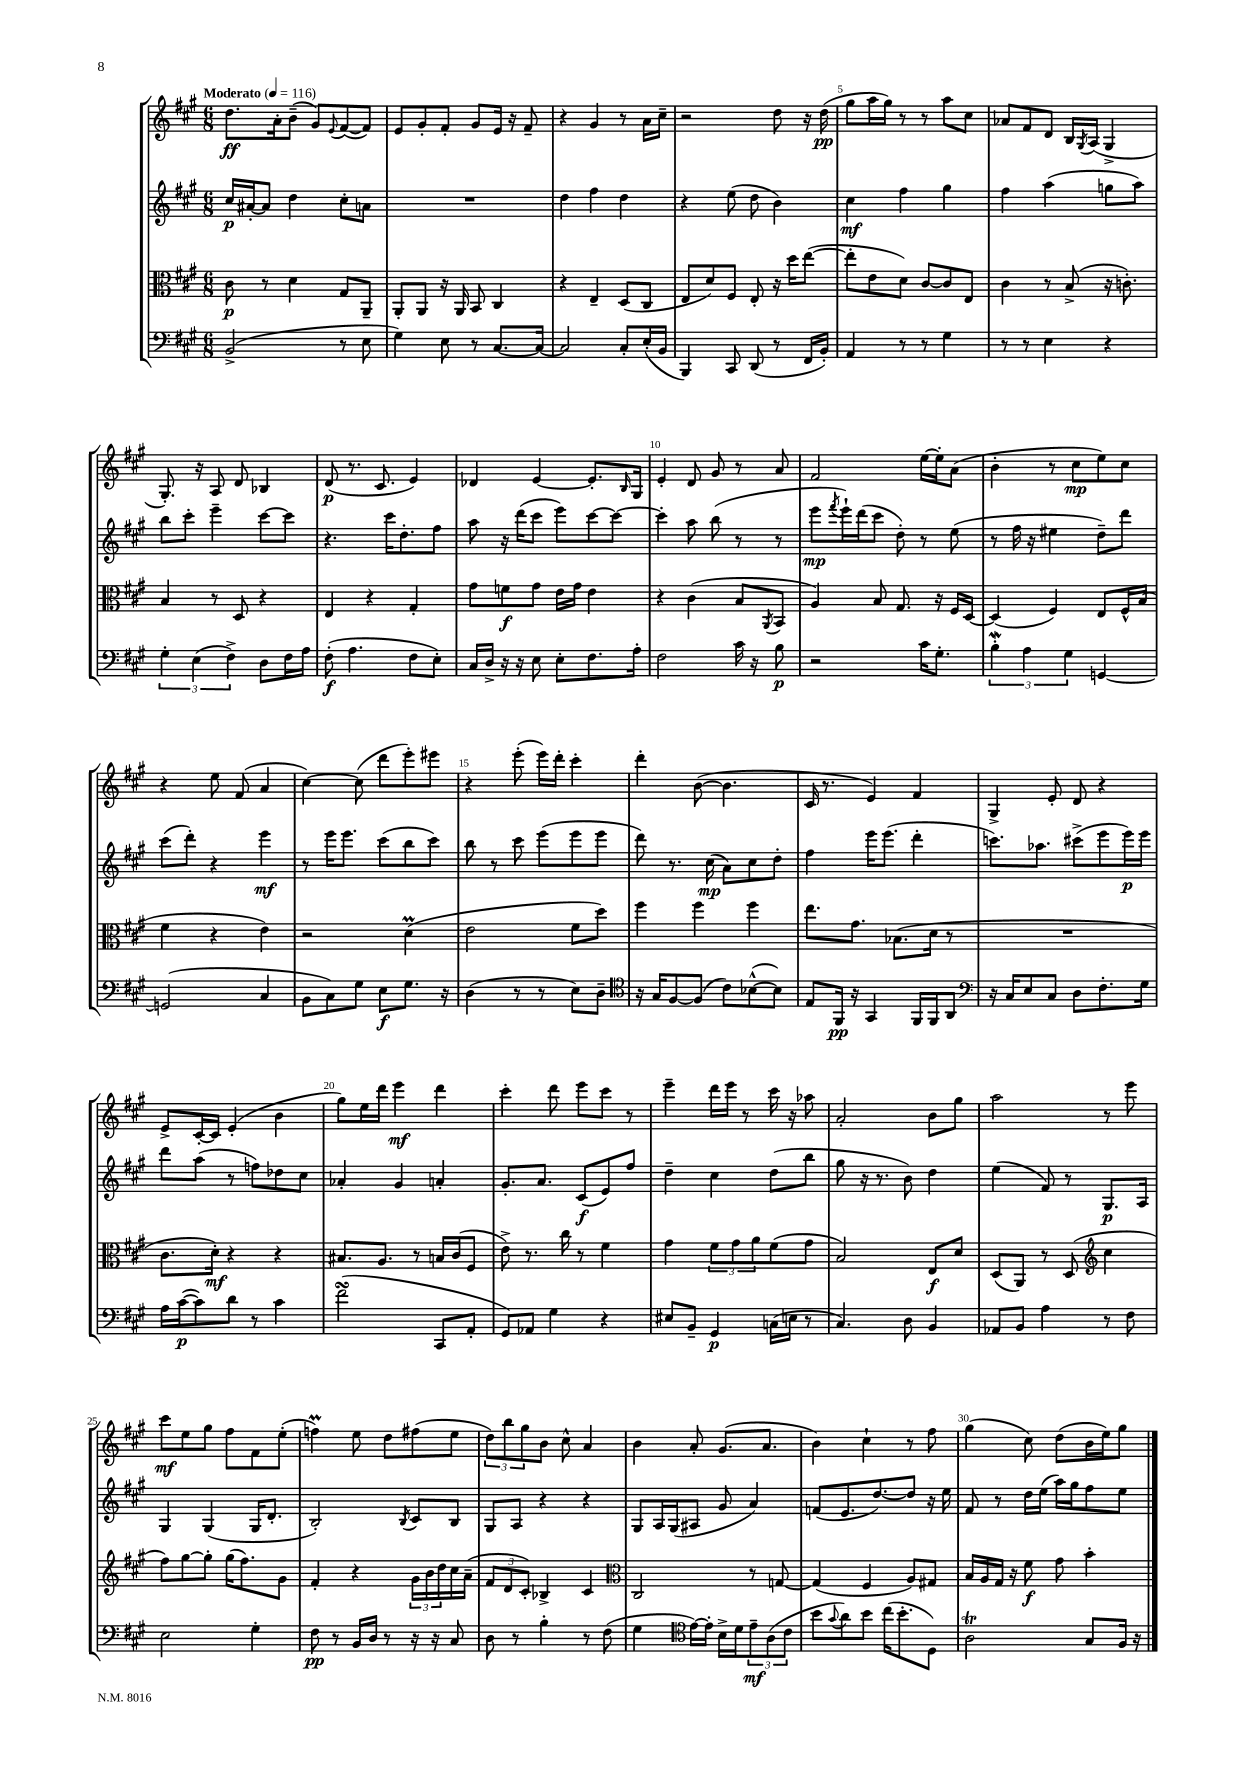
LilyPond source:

<<
\new StaffGroup <<
\new Staff = "s0" {
    \clef treble \key a \major \numericTimeSignature \time 6/8 \tempo "Moderato" 4 = 116
    d''8.\ff a'16-. b'8--( gis'8) \appoggiatura { e'8 } fis'8~( fis'8) |
    e'8 gis'8-. fis'8-. gis'8 e'16 r16 fis'8-- |
    r4 gis'4 r8 a'16 cis''16-- |
    r2 d''8 r16 d''16\pp( |
    gis''8 a''16 gis''16) r8 r8 a''8 cis''8 |
    aes'8 fis'8 d'8 b16 \acciaccatura { gis8 } a16( gis4-> |
    gis8.-.) r16 a8 d'8 bes4 |
    d'8\p( r8. cis'8. e'4) |
    des'4 e'4~ e'8.-. \grace { b16 } gis16 |
    e'4-. d'8 gis'8 r8 a'8 |
    fis'2 e''16~ e''16-. a'8( |
    b'4-. r8 cis''8\mp e''8) cis''8 |
    r4 e''8 fis'8( a'4 |
    cis''4~) cis''8( d'''8 e'''8-.) eis'''8 |
    r4 e'''8-.( e'''16) d'''16-. cis'''4-. |
    d'''4-. b'8~( b'4. |
    cis'16 r8. e'4) fis'4 |
    gis4-> e'8-. d'8 r4 |
    e'8-> cis'16~-. cis'16 e'4-.( b'4 |
    gis''8) e''16 d'''16 e'''4\mf d'''4 |
    cis'''4-. d'''8 e'''8 cis'''8 r8 |
    e'''4-- d'''16 e'''16 r8 cis'''16 r16 aes''8 |
    a'2-. b'8 gis''8 |
    a''2 r8 e'''8 |
    cis'''8\mf e''8 gis''8 fis''8 fis'8 e''8-.( |
    f''4\prall) e''8 d''8 fis''8( e''8 |
    \tuplet 3/2 { d''8) b''8 gis''8 } b'8 cis''8-^ a'4 |
    b'4 a'8-. gis'8.( a'8. |
    b'4) cis''4-! r8 fis''8 |
    gis''4( cis''8) d''8( b'16 e''16) gis''8 \bar "|." |
}
\new Staff = "s1" {
    \clef treble \key a \major \numericTimeSignature \time 6/8
    cis''16\p ais'16~-. ais'8 d''4 cis''8-. a'8 |
    R2. |
    d''4 fis''4 d''4 |
    r4 e''8( d''8 b'4) |
    cis''4\mf fis''4 gis''4 |
    fis''4 a''4( g''8 a''8) |
    b''8 cis'''8-. e'''4-- cis'''8~ cis'''8 |
    r4. cis'''16 d''8.-. fis''8 |
    a''8 r16 d'''16( cis'''8 e'''8) cis'''8~ cis'''8~ |
    cis'''4-. a''8 b''8( r8 r8 |
    e'''8\mp \acciaccatura { fis'''8 } e'''16-!) d'''16( cis'''8 d''8-.) r8 e''8( |
    r8 fis''16 r16 eis''4 d''8--) d'''8 |
    cis'''8( d'''8-.) r4 e'''4\mf |
    r8 e'''16 e'''8. cis'''8( b''8 cis'''8) |
    b''8 r8 cis'''8 e'''8( e'''8 e'''8 |
    d'''8) r8. cis''16\mp( a'8) cis''8 d''8-. |
    fis''4 e'''16 e'''8.( d'''4-. |
    c'''8.) aes''8. cis'''8->( e'''8 e'''16\p) e'''16 |
    d'''8 a''8( r8 f''8) des''8 cis''8 |
    aes'4-. gis'4 a'4-. |
    gis'8.-. a'8. cis'8\f( e'8) fis''8 |
    d''4-- cis''4 d''8( b''8 |
    gis''8 r16 r8. b'8) d''4 |
    e''4( fis'8) r8 gis8.\p a16 |
    gis4 gis4( gis16 d'8.-. |
    b2-.) \acciaccatura { b8 } cis'8 b8 |
    gis8 a8 r4 r4 |
    gis8 a16 gis16( ais8 gis'8 a'4) |
    f'8( e'8. d''8.~) d''8 r16 e''16 |
    fis'8 r8 d''16 e''16( a''16) gis''16 fis''8 e''8 \bar "|." |
}
\new Staff = "s2" {
    \clef alto \key a \major \numericTimeSignature \time 6/8
    cis'8\p r8 d'4 gis8 a,8-- |
    a,8-. a,8 r16 a,16 b,8 cis4 |
    r4 e4-- d8( cis8 |
    e8 d'8) fis8 e8-. r16 d''16 e''8~( |
    e''8-. e'8 d'8) cis'8~ cis'8 e8 |
    cis'4 r8 b8->( r16 c'8.-.) |
    b4 r8 d8 r4 |
    e4 r4 gis4-. |
    gis'8 f'8\f gis'8 e'16 gis'16 e'4 |
    r4 cis'4( b8 \acciaccatura { a,8 } b,8 |
    a4) b8 gis8. r16 fis16 d16~ |
    d4( fis4) e8 fis16-^ b16( |
    fis'4 r4 e'4) |
    r2 d'4\prall( |
    e'2 fis'8 d''8) |
    fis''4 fis''4 fis''4 |
    e''8. gis'8. bes8.( d'16 r8 |
    R2. |
    cis'8. d'16-.\mf) r4 r4 |
    bis8. a8. r8 b16 cis'16( fis8 |
    e'8->) r8. cis''16 r8 fis'4 |
    gis'4 \tuplet 3/2 { fis'8 gis'8 a'8 } fis'8( gis'8 |
    b2) e8\f d'8 |
    d8( a,8) r8 d8( \clef treble cis''4 |
    fis''8) gis''8~ gis''8-. gis''16( fis''8.) gis'8 |
    fis'4-. r4 \tuplet 3/2 { gis'16 b'16 d''16 } cis''16 a'16--( |
    \tuplet 3/2 { fis'8 d'8 cis'8-.) } bes4-> cis'4 |
    \clef alto cis2 r8 g8~ |
    g4( fis4 a8) gis8 |
    b16 a16 gis16 r16 fis'8\f gis'8 b'4-. \bar "|." |
}
\new Staff = "s3" {
    \clef bass \key a \major \numericTimeSignature \time 6/8
    b,2->( r8 e8 |
    gis4) e8 r8 cis8.~ cis16~ |
    cis2 cis8-. e16-.( b,16 |
    b,,4) cis,8 d,8( r8 fis,16 b,16-.) |
    a,4 r8 r8 gis4 |
    r8 r8 e4 r4 |
    \tuplet 3/2 { gis4-. e4( fis4->) } d8 fis16 a16 |
    fis8-.\f( a4. fis8 e8-.) |
    cis16 d16-> r16 r16 e8 e8-. fis8. a16-. |
    fis2 cis'16 r16 b8\p |
    r2 cis'16 gis8.-. |
    \tuplet 3/2 { b4-.\mordent a4 gis4 } g,4~ |
    g,2( cis4 |
    b,8 cis8) gis8 e8\f gis8. r16 |
    d4( r8 r8 e8) d8-- |
    \clef tenor r16 gis16 fis8~ fis8( cis'8) bes8~-^( bes8) |
    e8 fis,16\pp r16 gis,4 fis,16 fis,16 a,8 |
    \clef bass r16 cis16 e8 cis8 d8 fis8.-. gis16 |
    a16 cis'16~\p( cis'8) d'8 r8 cis'4 |
    fis'2\turn( cis,8 a,8-. |
    gis,8) aes,8 gis4 r4 |
    eis8 b,8-- gis,4\p c16( e16 r8 |
    cis4.) d8 b,4 |
    aes,8 b,8 a4 r8 fis8 |
    e2 gis4-. |
    fis8\pp r8 b,16 d16 r8 r16 r16 cis8 |
    d8 r8 b4-. r8 fis8( |
    gis4 \clef tenor e'16~) e'16-. b16-> d'16 \tuplet 3/2 { e'8--\mf a8( cis'8 } |
    b'8 \appoggiatura { gis'8 } a'8) b'8 cis''16( b'8.-. d8) |
    a2\trill gis8 fis16 r16 \bar "|." |
}
>>
>>
\layout { \context { \Score \override BarNumber.break-visibility = ##(#f #t #t) barNumberVisibility = #(every-nth-bar-number-visible 5) } }
